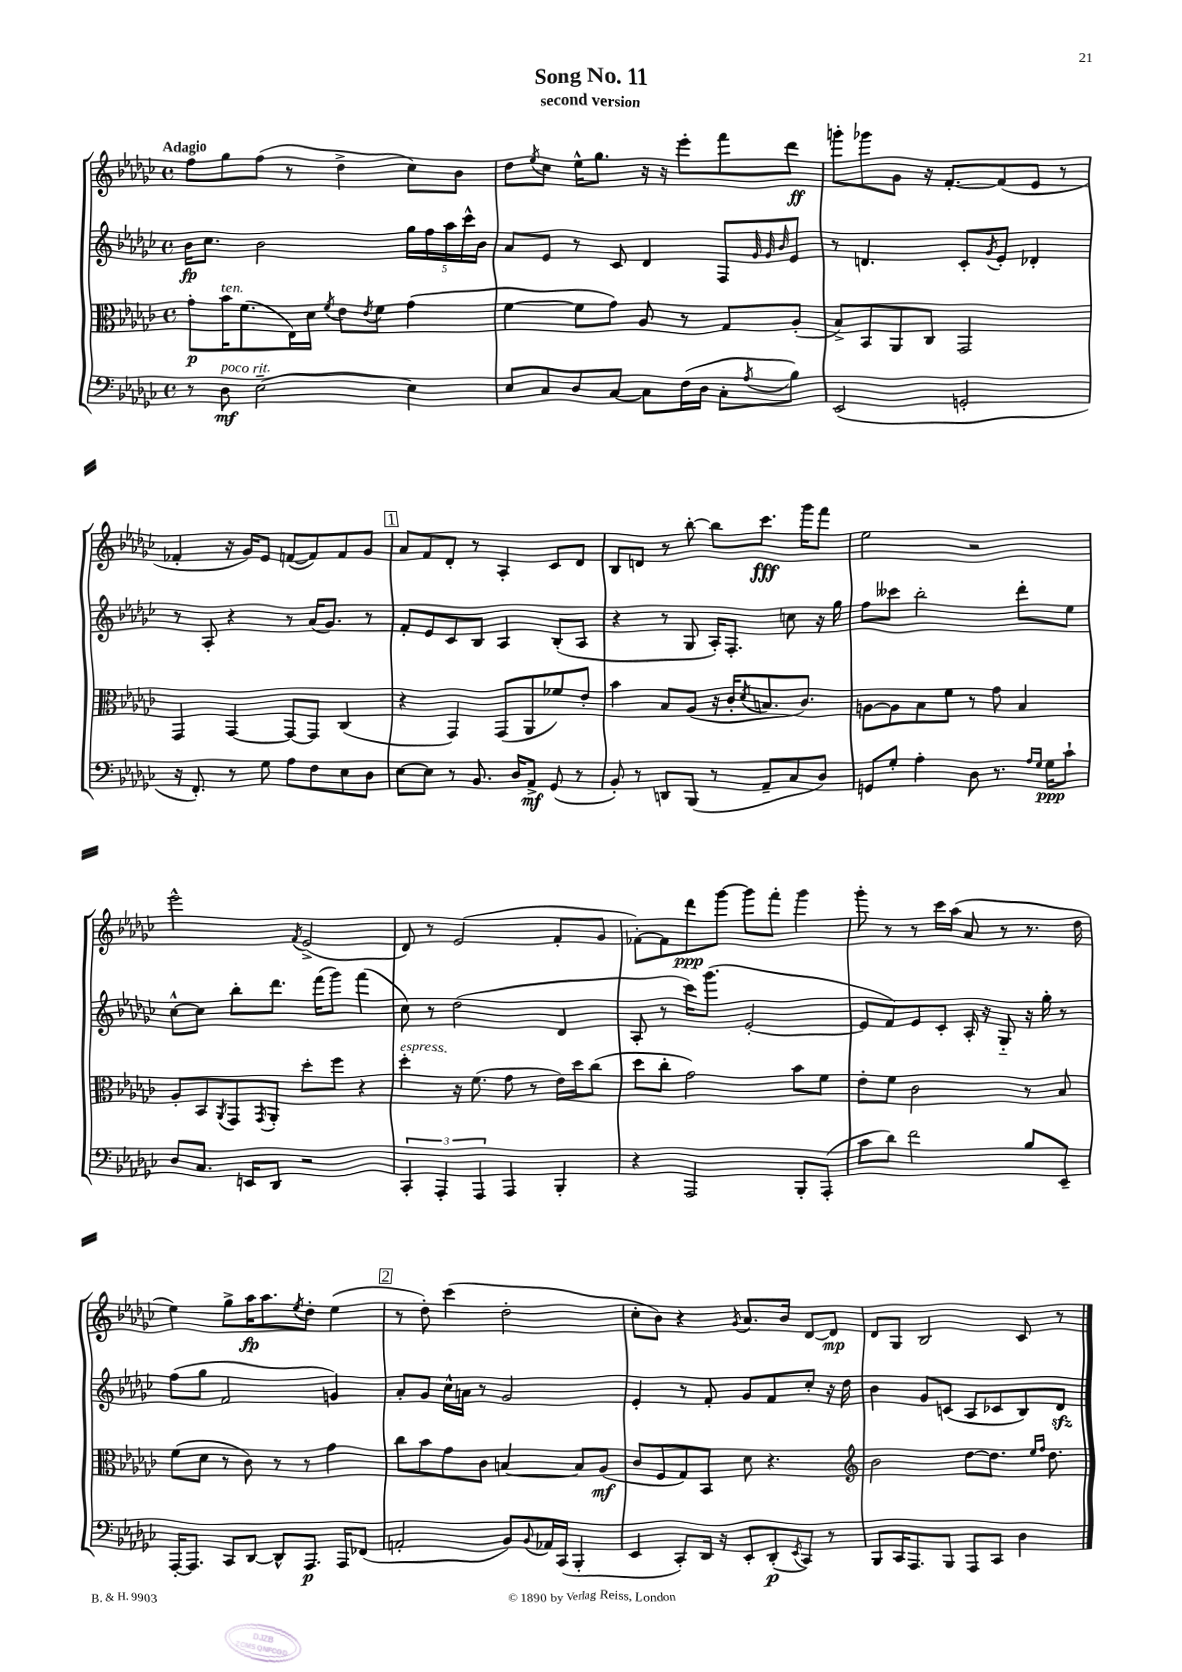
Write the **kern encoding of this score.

**kern	**dynam	**kern	**dynam	**kern	**dynam	**kern	**dynam
*part4	*part4	*part3	*part3	*part2	*part2	*part1	*part1
*staff4	*staff4	*staff3	*staff3	*staff2	*staff2	*staff1	*staff1
*clefF4	*	*clefC3	*	*clefG2	*	*clefG2	*
*k[b-e-a-d-g-c-]	*	*k[b-e-a-d-g-c-]	*	*k[b-e-a-d-g-c-]	*	*k[b-e-a-d-g-c-]	*
*M4/4	*	*M4/4	*	*M4/4	*	*M4/4	*
*met(c)	*	*met(c)	*	*met(c)	*	*met(c)	*
=1	=1	=1	=1	=1	=1	=1	=1
!	!	!	!	!	!	!LO:TX:a:B:t=Adagio	!
8r	.	8g-'\L	p	16b-\KL	fp	8ff\L	.
.	.	.	.	8.cc-\J	.	.	.
!	!	!LO:TX:a:i:t=ten.	!	!	!	!	!
!LO:TX:a:i:t=poco rit.	!	!	!	!	!	!	!
8D-\	mf	16b-\K	.	.	.	8gg-\	.
.	.	(8.f\	.	.	.	.	.
[2E-~\	.	.	.	2b-\	.	(8ff\J	.
.	.	16E-\L)	.	.	.	8r	.
.	.	16d-\JJ	.	.	.	.	.
.	.	8qf/	.	.	.	.	.
.	.	8e-\L	.	.	.	4dd-^\	.
.	.	8qe-/	.	.	.	.	.
.	.	8f\J	.	.	.	.	.
4E-\]	.	(4g-\	.	20gg-\LL	.	8cc-\L)	.
.	.	.	.	20ff\	.	.	.
.	.	.	.	20aa-\	.	.	.
.	.	.	.	.	.	8b-\J	.
.	.	.	.	20ccc-^^\	.	.	.
.	.	.	.	20b-\JJ	.	.	.
=2	=2	=2	=2	=2	=2	=2	=2
8E-/L	.	[4f\	.	8a-/L	.	8dd-\L	.
.	.	.	.	.	.	8qee-/	.
8C-/	.	.	.	8e-/J	.	8cc-\J	.
8D-/	.	8f\L]	.	8r	.	16ee-^^\KL	.
.	.	.	.	.	.	8.gg-\J	.
[8C-/J	.	8g-\J)	.	8c-/	.	.	.
8C-\L]	.	8A-/	.	4d-/	.	16r	.
.	.	.	.	.	.	16r	.
(16F\L	.	8r	.	.	.	8eee-'\L	.
16D-\JJ	.	.	.	.	.	.	.
8C-'\L	.	8G-/L	.	8F/L	.	8fff\	.
.	.	.	.	32qqg-/	.	.	.
.	.	.	.	32qqg-/	.	.	.
8qA-/	.	.	.	32qqb-/	.	.	.
8B-\J)	.	(8A-'/J	.	8e-/J	.	8ddd-\J	ff
=3	=3	=3	=3	=3	=3	=3	=3
(2EE-/	.	8B-^/L)	.	8r	.	8gggn'\L	.
.	.	8BB-/	.	4.dn/	.	8ggg-X\	.
.	.	8AA-/	.	.	.	8g-\J	.
.	.	8C-/J	.	.	.	16r	.
.	.	.	.	.	.	[8.f'/L	.
2GGn'/	.	2GG-/	.	8c-'/L	.	.	.
.	.	.	.	8qg-/	.	.	.
.	.	.	.	8e-'/J	.	(8f/]	.
.	.	.	.	4d-X'/	.	8e-/J	.
.	.	.	.	.	.	8r	.
!!LO:LB:g=z
=4	=4	=4	=4	=4	=4	=4	=4
16r	.	4GG-/	.	8r	.	4f-X'/	.
8.FF'/)	.	.	.	.	.	.	.
.	.	.	.	8A-'/	.	.	.
8r	.	[4GG-/	.	4r	.	16r	.
.	.	.	.	.	.	16g-/KL)	.
8G-\	.	.	.	.	.	8e-/J	.
8A-\L	.	8GG-/L_	.	8r	.	([8fn/L	.
8F\	.	8GG-/J]	.	(16a-/KL	.	8f/])	.
.	.	.	.	8.g-/J)	.	.	.
8E-\	.	(4C-/	.	.	.	8f/	.
8D-\J	.	.	.	8r	.	8g-/J	.
!!LO:REH:place=s1:t=1
=5	=5	=5	=5	=5	=5	=5	=5
[8E-\L	.	4r	.	8f'/L	.	8a-/L	.
8E-\J]	.	.	.	8e-/	.	8f/	.
8r	.	4GG-/)	.	8c-/	.	8d-'/J	.
8.BB-/	.	.	.	8B-/J	.	8r	.
.	.	(8GG-/L	.	4A-/	.	4A-'/	.
16D-/KL	.	.	.	.	.	.	.
8AA-^/J	mf	8AA-/	.	.	.	.	.
(8GG-/	.	8f-X/)	.	(8B-'/L	.	8c-/L	.
8r	.	8e-'/J	.	8A-/J	.	8d-/J	.
=6	=6	=6	=6	=6	=6	=6	=6
8BB-'/)	.	4b-\	.	4r	.	8B-/L	.
8r	.	.	.	.	.	8dn/J	.
8DDn/L	.	8B-/L	.	8r	.	8r	.
(8BBB-/J	.	(8A-/J	.	8G-/	.	[8bb-'\	.
8r	.	16r	.	16A-'/KL)	.	8bb-\L]	.
.	.	16c-'/KL	.	8.F'/J	.	.	.
.	.	8qd-/	.	.	.	.	.
8AA-~/L	.	8.Bn/	.	.	.	8.ccc-\J	fff
8C-/	.	.	.	8ccn\	.	.	.
.	.	8.c-/J)	.	.	.	16ggg-\KL	.
8D-/J)	.	.	.	16r	.	8fff\J	.
.	.	.	.	16gg-\	.	.	.
=7	=7	=7	=7	=7	=7	=7	=7
8GGn/L	.	[8An\L	.	8ff\L	.	2ee-\	.
8G-'/J	.	8A\]	.	8ccc--X\J	.	.	.
4A-'\	.	8B-\	.	2bb-'\	.	.	.
.	.	8f\J	.	.	.	.	.
8D-\	.	8r	.	.	.	2r	.
8.r	.	8g-\	.	.	.	.	.
.	.	4B-/	.	8ddd-'\L	.	.	.
16qqA-/LL	.	.	.	.	.	.	.
16qqG-/JJ	.	.	.	.	.	.	.
16G-\KL	ppp	.	.	.	.	.	.
8c-`\J	.	.	.	8ee-\J	.	.	.
!!LO:LB:g=z
=8	=8	=8	=8	=8	=8	=8	=8
8D-/L	.	8A-'/L	.	[8cc-^^\L	.	2eee-^^\	.
8.C-/J	.	8BB-/	.	8cc-\J]	.	.	.
.	.	8qAA-/	.	.	.	.	.
.	.	8GG-/	.	8bb-'\L	.	.	.
16EEn/KL	.	.	.	.	.	.	.
.	.	8qGG-/	.	.	.	.	.
8DD-/J	.	8AA-'/J	.	8.ddd-\J	.	.	.
.	.	.	.	.	.	8qf/	.
2r	.	8dd-'\L	.	.	.	(2e-^/	.
.	.	.	.	(16fff\KL	.	.	.
.	.	8ff\J	.	8ggg-\J)	.	.	.
.	.	4r	.	(4fff\	.	.	.
=9	=9	=9	=9	=9	=9	=9	=9
!	!	!LO:TX:a:i:t=espress.	!	!	!	!	!
6CC-'/	.	4dd-'\	.	8cc-\)	.	8d-/)	.
.	.	.	.	8r	.	8r	.
6AAA-'/	.	.	.	.	.	.	.
.	.	16r	.	(2dd-\	.	(2e-/	.
.	.	(8.f\	.	.	.	.	.
6AAA-/	.	.	.	.	.	.	.
4AAA-/	.	8g-\	.	.	.	.	.
.	.	8r	.	.	.	.	.
4BBB-'/	.	16e-\LL)	.	4d-/	.	8f'/L	.
.	.	16dd-\J	.	.	.	.	.
.	.	(8cc-\J	.	.	.	8g-/J	.
=10	=10	=10	=10	=10	=10	=10	=10
4r	.	8dd-\L	.	8A-'/	.	[8f-X'\L)	.
.	.	8cc-'\J	.	8r	.	8f-\]	.
2AAA-/	.	2g-\)	.	16ccc-\KL)	.	8ddd-\	ppp
.	.	.	.	(8.ggg-\J	.	.	.
.	.	.	.	.	.	[8ggg-\J	.
.	.	.	.	[2e-'/	.	8ggg-\L]	.
.	.	.	.	.	.	8fff'\J	.
8BBB-'/L	.	8b-\L	.	.	.	4ggg-\	.
(8AAA-'/J	.	8f\J	.	.	.	.	.
=11	=11	=11	=11	=11	=11	=11	=11
8c-\L	.	8e-'\L	.	8e-/L]	.	8ggg-'\	.
8d-\J)	.	8f\J	.	8f/)	.	8r	.
2f\	.	2c-\	.	8e-/	.	8r	.
.	.	.	.	8c-'/J	.	16ccc-\LL	.
.	.	.	.	.	.	(16aa-\JJ	.
.	.	.	.	16A-'/	.	8a-/	.
.	.	.	.	16r	.	.	.
.	.	.	.	8G-/	.	8r	.
8B-/L	.	8r	.	16r	.	8.r	.
.	.	.	.	16gg-'\	.	.	.
8EE-~/J	.	8B-/	.	8r	.	.	.
.	.	.	.	.	.	16dd-\	.
!!LO:LB:g=z
=12	=12	=12	=12	=12	=12	=12	=12
[16AAA-'/KL	.	(8f\L	.	(8ff\L	.	4ee-\)	.
8.AAA-/J]	.	.	.	.	.	.	.
.	.	8d-\J	.	8gg-\J	.	.	.
8CC-/L	.	8r	.	2f/	.	8gg-^\L	.
[8DD-/J	.	8c-\)	.	.	.	16aa-\K	fp
.	.	.	.	.	.	8.aa-\	.
8DD-^^/L]	.	8r	.	.	.	.	.
.	.	.	.	.	.	8qee-/	.
8.AAA-/J	p	8r	.	.	.	8dd-'\J	.
.	.	4g-\	.	4gn/)	.	(4ee-\	.
16AAA-/KL	.	.	.	.	.	.	.
(8FF-X/J	.	.	.	.	.	.	.
!!LO:REH:place=s1:t=2
=13	=13	=13	=13	=13	=13	=13	=13
2AAn'/	.	8cc-\L	.	8a-'/L	.	8r	.
.	.	8b-\	.	8g-/J	.	8dd-'\)	.
.	.	8g-\	.	16cc-^^\LL	.	(4ccc-\	.
.	.	.	.	16an\JJ	.	.	.
.	.	8c-\J	.	8r	.	.	.
8BB-/L)	.	[4Bn/	.	2g-/	.	2dd-'\	.
8qqBB-/	.	.	.	.	.	.	.
16AA-X/L	.	.	.	.	.	.	.
(16CC-/JJ	.	.	.	.	.	.	.
4BBB-'/	.	8B/L]	.	.	.	.	.
.	.	(8A-/J	mf	.	.	.	.
=14	=14	=14	=14	=14	=14	=14	=14
4EE-/	.	8c-/L	.	4e-'/	.	8cc-'\L	.
.	.	8F/	.	.	.	8b-\J)	.
8CC-'/L)	.	8G-/)	.	8r	.	4r	.
16DD-/Jk	.	8BB-/J	.	8f'/	.	.	.
16r	.	.	.	.	.	.	.
.	.	.	.	.	.	8qg-/	.
8EE-'/L	.	8d-\	.	8g-/L	.	8.a-/L	.
(8DD-'/	p	4.r	.	8f/	.	.	.
.	.	.	.	.	.	16b-/Jk	.
8qEE-/	.	.	.	.	.	.	.
8CC-/J)	.	.	.	8cc-'/J	.	[8d-/L	.
8r	.	.	.	16r	.	8d-/J]	mp
.	.	.	.	16dd-\	.	.	.
=15	=15	=15	=15	=15	=15	=15	=15
*	*	*clefG2	*	*	*	*	*
8BBB-/L	.	2b-\	.	4b-\	.	8d-/L	.
16CC-/K	.	.	.	.	.	8G-/J	.
8.AAA-/	.	.	.	.	.	.	.
.	.	.	.	8g-/L	.	2B-/	.
8BBB-/J	.	.	.	(8cn/J	.	.	.
8AAA-/L	.	[8dd-\L	.	8A-/L	.	.	.
8CC-/J	.	8.dd-\J]	.	8c-X/	.	.	.
4D-\	.	.	.	8B-/)	.	8c-/	.
.	.	16qqee-/LL	.	.	.	.	.
.	.	16qqff/JJ	.	.	.	.	.
.	.	8.dd-\	.	.	.	.	.
.	.	.	.	8d-zz/J	.	8r	.
==	==	==	==	==	==	==	==
*-	*-	*-	*-	*-	*-	*-	*-
